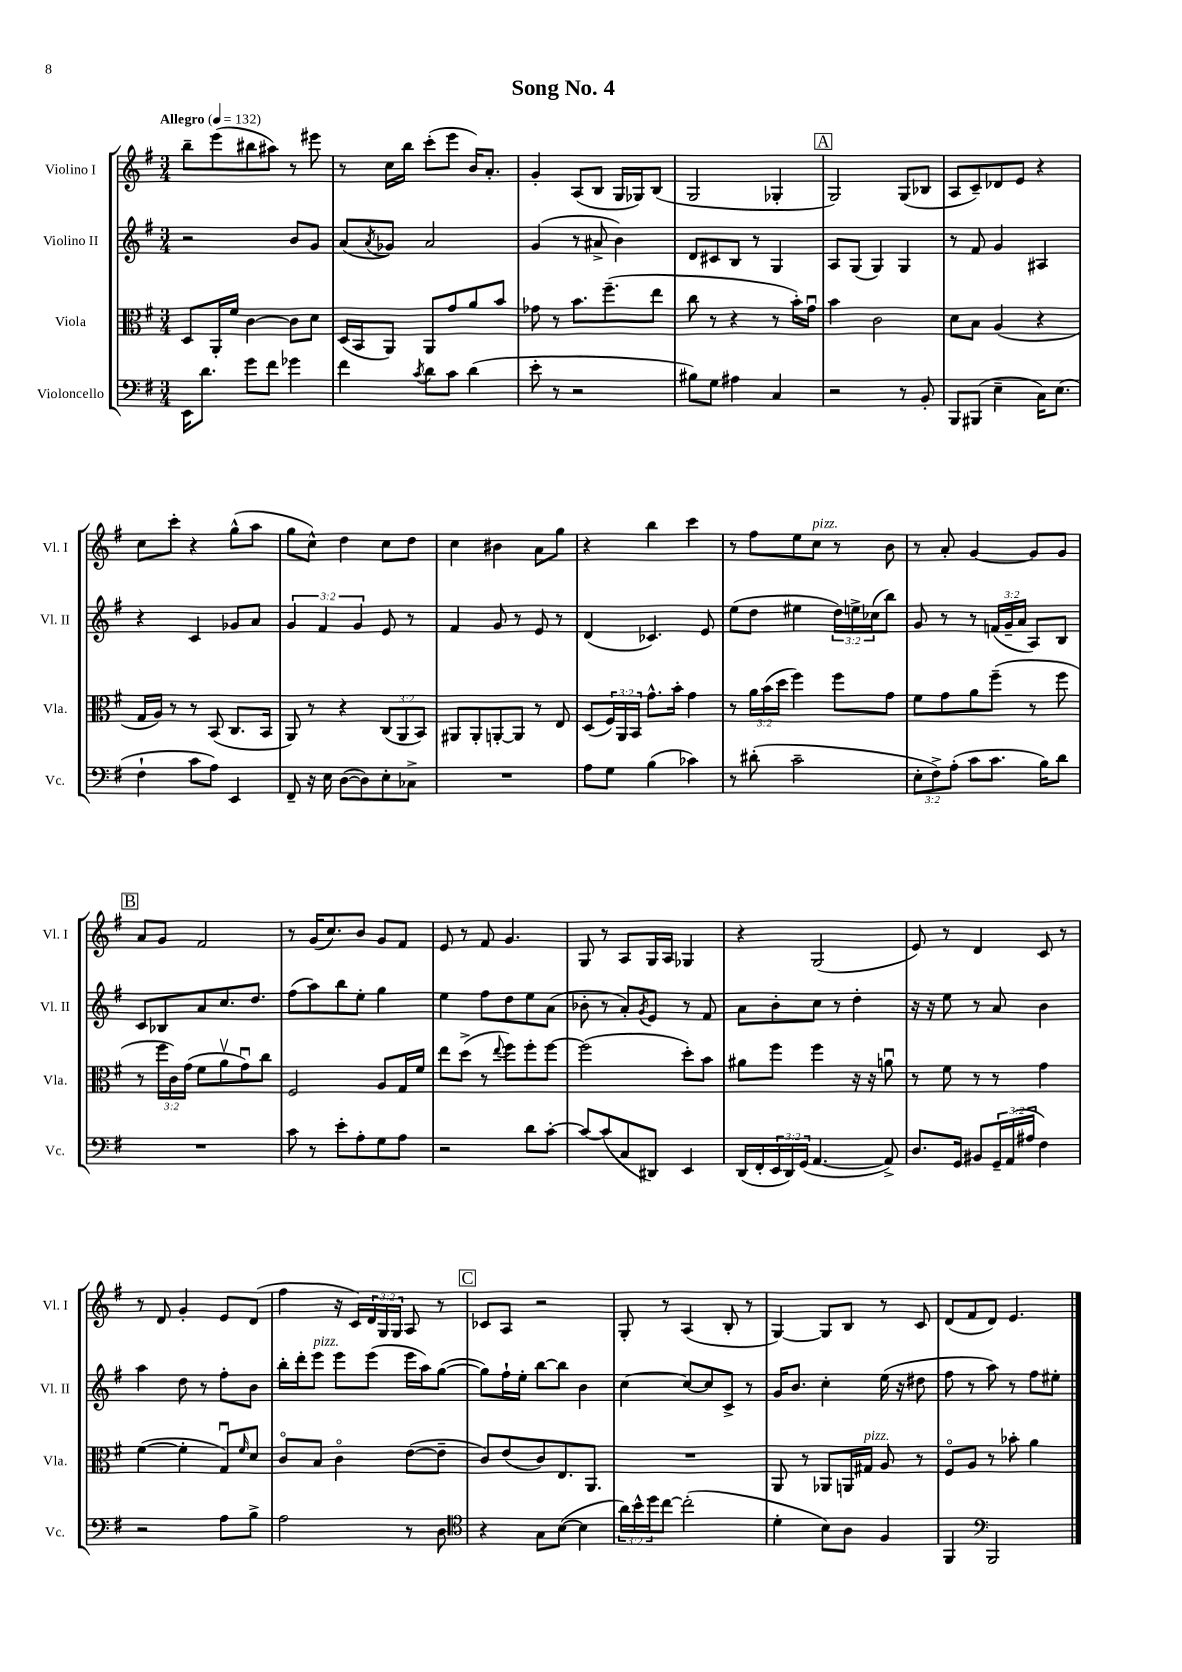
\header { title = "Song No. 4" }
<<
\new StaffGroup <<
\new Staff = "s0" \with { instrumentName = "Violino I" shortInstrumentName = "Vl. I" } {
    \clef treble \key g \major \numericTimeSignature \time 3/4 \override Staff.TupletNumber.text = #tuplet-number::calc-fraction-text \tempo "Allegro" 4 = 132
    b''8-- e'''8( bis''8 ais''8) r8 eis'''8 |
    r8 c''16 b''16 c'''8-.( e'''8 b'16) a'8.-. |
    g'4-. a8( b8 g16 ges16) b8( |
    g2 ges4-. |
    \mark \markup { \box "A" } g2) g8( bes8 |
    a8 c'8--) des'8 e'8 r4 |
    c''8 c'''8-. r4 g''8-^( a''8 |
    g''8 c''8-^) d''4 c''8 d''8 |
    c''4 bis'4 a'8 g''8 |
    r4 b''4 c'''4 |
    r8 fis''8 e''8 c''8^\markup { \italic "pizz." } r8 b'8 |
    r8 a'8-. g'4~ g'8 g'8 |
    \mark \markup { \box "B" } a'8 g'8 fis'2 |
    r8 g'16( c''8.) b'8 g'8 fis'8 |
    e'8 r8 fis'8 g'4. |
    g8 r8 a8 g16 a16 ges4 |
    r4 g2( |
    e'8) r8 d'4 c'8 r8 |
    r8 d'8 g'4-. e'8 d'8( |
    fis''4 r16 c'16) \tuplet 3/2 { d'16 g16 g16 } a8 r8 |
    \mark \markup { \box "C" } ces'8 a8 r2 |
    g8-. r8 a4( b8-. r8 |
    g4~) g8 b8 r8 c'8 |
    d'8( fis'8 d'8) e'4. \bar "|." |
}
\new Staff = "s1" \with { instrumentName = "Violino II" shortInstrumentName = "Vl. II" } {
    \clef treble \key g \major \numericTimeSignature \time 3/4 \override Staff.TupletNumber.text = #tuplet-number::calc-fraction-text
    r2 b'8 g'8 |
    a'8( \acciaccatura { a'8 } ges'8) a'2 |
    g'4( r8 ais'8-> b'4) |
    d'8 cis'8 b8 r8 g4 |
    \mark \markup { \box "A" } a8 g8( g4) g4 |
    r8 fis'8 g'4 ais4 |
    r4 c'4 ges'8 a'8 |
    \tuplet 3/2 { g'4 fis'4 g'4 } e'8 r8 |
    fis'4 g'8 r8 e'8 r8 |
    d'4( ces'4.) e'8 |
    e''8( d''8 eis''4 \tuplet 3/2 { d''16) e''16-> ces''16( } b''8) |
    g'8 r8 r8 \tuplet 3/2 { f'16( g'16-- a'16 } a8) b8 |
    \mark \markup { \box "B" } c'8 bes8 a'8 c''8. d''8. |
    fis''8( a''8) b''8 e''8-. g''4 |
    e''4 fis''8 d''8 e''8 a'8( |
    bes'8-. r8 a'8-.) \acciaccatura { g'8 } e'8 r8 fis'8 |
    a'8 b'8-. c''8 r8 d''4-. |
    r16 r16 e''8 r8 a'8 b'4 |
    a''4 d''8 r8 fis''8-. b'8 |
    b''16-. d'''16-. e'''8^\markup { \italic "pizz." } e'''8 e'''8( e'''16 a''16) g''8~( |
    \mark \markup { \box "C" } g''8) fis''16-! e''16-. b''8~ b''8 b'4 |
    c''4~ c''8~ c''8 c'8-> r8 |
    g'16 b'8. c''4-. e''16( r16 dis''8 |
    fis''8 r8 a''8) r8 fis''8 eis''8-. \bar "|." |
}
\new Staff = "s2" \with { instrumentName = "Viola" shortInstrumentName = "Vla." } {
    \clef alto \key g \major \numericTimeSignature \time 3/4 \override Staff.TupletNumber.text = #tuplet-number::calc-fraction-text
    d8 a,16-. fis'16 c'4~ c'8 d'8 |
    d16( b,16 a,8) a,8 g'8 a'8 b'8 |
    ges'8 r8 b'8. fis''8.--( e''8 |
    c''8 r8 r4 r8 b'16-.) g'16\downbow |
    \mark \markup { \box "A" } b'4 c'2 |
    d'8 b8 a4( r4 |
    g16 a16) r8 r8 b,8( c8. b,16 |
    a,8) r8 r4 \tuplet 3/2 { c8( a,8 b,8) } |
    ais,8 ais,8-. a,8~-. a,8 r8 e8 |
    d8( \tuplet 3/2 { fis16) a,16 b,16 } g'8.-^ b'16-. g'4 |
    r8 \tuplet 3/2 { a'16 b'16( d''16 } fis''4) fis''8 g'8 |
    fis'8 g'8 a'8 fis''8--( r8 fis''8 |
    \mark \markup { \box "B" } r8 \tuplet 3/2 { fis''16 c'16) g'16( } fis'8 a'8\upbow g'8\downbow) c''8 |
    fis2 a8 g16 fis'16 |
    e''8 d''8->( r8 \appoggiatura { e''8 } fis''8) fis''8-. fis''8~ |
    fis''2( d''8-.) b'8 |
    ais'8 fis''8 fis''4 r16 r16 a'8\downbow |
    r8 fis'8 r8 r8 g'4 |
    fis'4~( fis'4-. g8\downbow) \grace { fis'16 } d'8 |
    c'8\flageolet b8 c'4\flageolet e'8~( e'8-- |
    \mark \markup { \box "C" } c'8) e'8( c'8) e8. a,8. |
    R2. |
    a,8 r8 aes,8 a,16 gis16^\markup { \italic "pizz." } a8 r8 |
    fis8\flageolet a8 r8 bes'8-. a'4 \bar "|." |
}
\new Staff = "s3" \with { instrumentName = "Violoncello" shortInstrumentName = "Vc." } {
    \clef bass \key g \major \numericTimeSignature \time 3/4 \override Staff.TupletNumber.text = #tuplet-number::calc-fraction-text
    e,16 d'8. g'8 fis'8 ges'4 |
    fis'4 \acciaccatura { c'8 } d'8 c'8 d'4( |
    e'8-. r8 r2 |
    bis8) g8 ais4 c4 |
    \mark \markup { \box "A" } r2 r8 b,8-. |
    b,,8 bis,,8( e4-- c16) e8.( |
    fis4-! c'8 a8) e,4 |
    fis,8-- r16 e16 d8~( d8) e8-. ces8-> |
    R2. |
    a8 g8 b4( ces'4) |
    r8 dis'8-.( c'2-- |
    \tuplet 3/2 { e8-. fis8->) a8-.( } c'8 c'8. b16) d'8 |
    \mark \markup { \box "B" } R2. |
    c'8 r8 e'8-. a8-. g8 a8 |
    r2 d'8 c'8~-. |
    c'8~ c'8( c8 dis,8) e,4 |
    d,16( fis,16-. \tuplet 3/2 { e,16 d,16) g,16( } a,4.~ a,8->) |
    d8. g,16 bis,8 \tuplet 3/2 { g,16-- a,16( ais16 } fis4) |
    r2 a8 b8-> |
    a2 r8 d8 |
    \mark \markup { \box "C" } \clef tenor r4 g8 b8~( b4 |
    \tuplet 3/2 { a'16) b'16-^ d''16 } c''8~ c''2-.( |
    d'4-. b8) a8 fis4 |
    fis,4 \clef bass b,,2 \bar "|." |
}
>>
>>
\layout { \context { \Score \remove "Bar_number_engraver" } }
